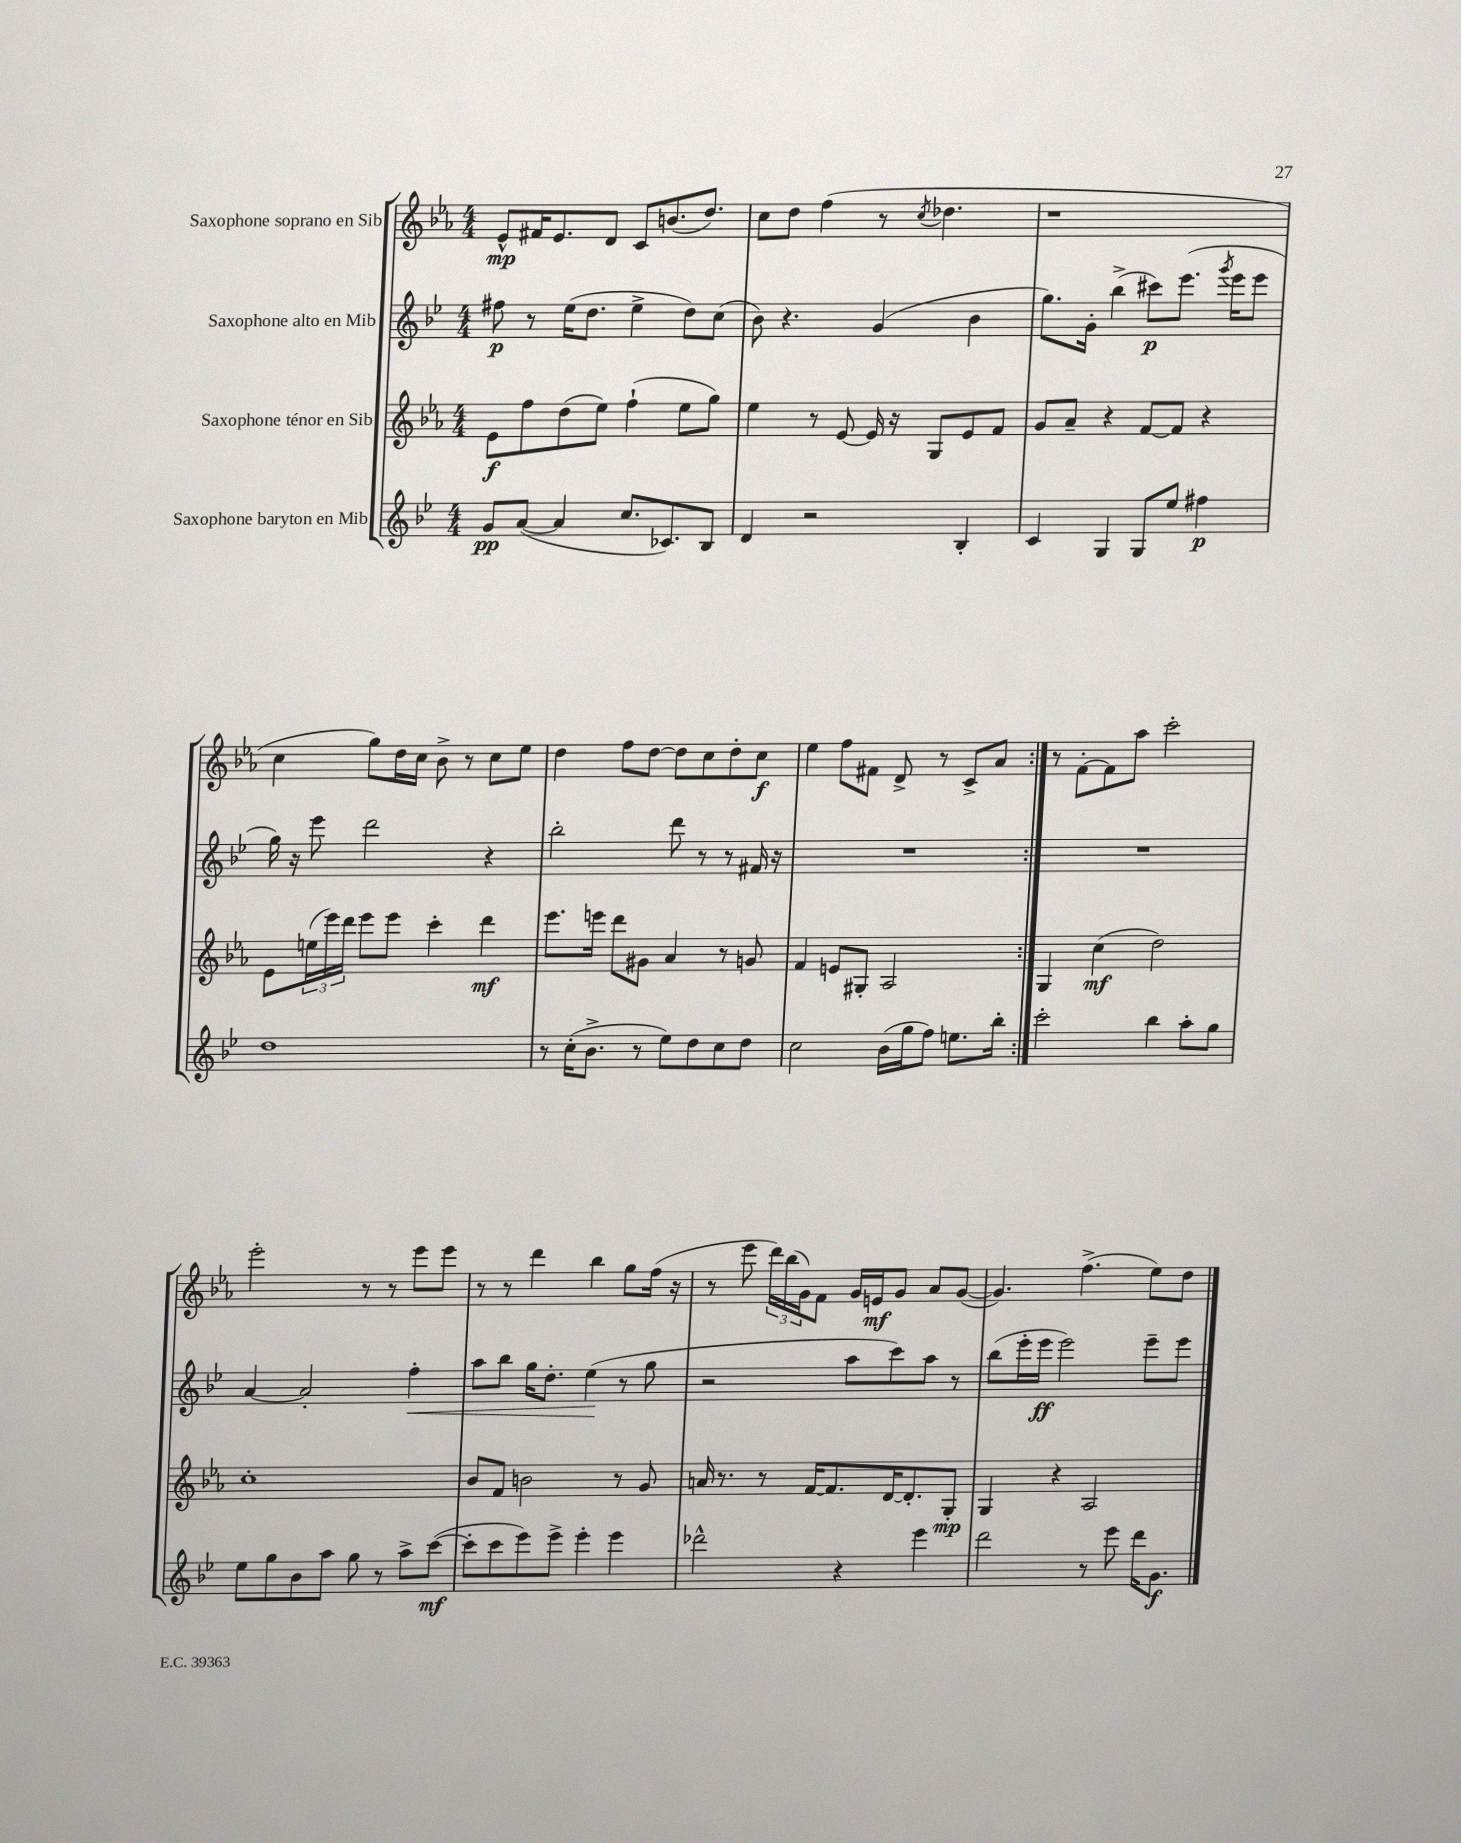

**kern	**kern	**kern	**kern
*staff4	*staff3	*staff2	*staff1
*clefG2	*clefG2	*clefG2	*clefG2
*k[b-e-]	*k[b-e-a-]	*k[b-e-]	*k[b-e-a-]
*M4/4	*M4/4	*M4/4	*M4/4
8g	8e-	8ff#	8e-^^
([8a	8ff	8r	16f#
.	.	.	8.e-
4a]	(8dd	(16ee-	.
.	.	8.dd	.
.	8ee-)	.	8d
8.cc	(4ff`	4ee-^	8c
.	.	.	(8.b
8.c-)	.	.	.
.	8ee-	8dd)	.
.	.	.	8.dd)
8B-	8gg)	(8cc	.
=	=	=	=
4d	4ee-	8b-)	8cc
.	.	4.r	8dd
2r	8r	.	(4ff
.	[8e-	.	.
.	16e-]	(4g	8r
.	16r	.	.
.	.	.	8qcc
.	8G	.	4.dd-
4B-'	8e-	4b-	.
.	8f	.	.
=	=	=	=
4c	8g	8.gg)	1r
.	8a-~	.	.
.	.	16g'	.
4G	4r	(4bb-^	.
8G	[8f	8ccc#)	.
8ee-	8f]	(8.eee-	.
4ff#	4r	.	.
.	.	8qggg	.
.	.	16eee-	.
.	.	8eee-	.
=	=	=	=
1dd	8e-	16gg)	4cc
.	.	16r	.
.	(24ee	8eee-	.
.	24eee-)	.	.
.	24ddd	.	.
.	8eee-	2ddd	8gg)
.	8eee-	.	16dd
.	.	.	16cc
.	4ccc'	.	8b-^
.	.	.	8r
.	4ddd	4r	8cc
.	.	.	8ee-
=	=	=	=
8r	8.eee-	2bb-'	4dd
(16cc'	.	.	.
8.b-^	16eee	.	.
.	8ddd	.	8ff
8r	8g#	.	[8dd
8ee-)	4a-	8ddd	8dd]
8dd	.	8r	8cc
8cc	8r	8r	8dd'
8dd	8g	16f#	8cc
.	.	16r	.
=	=	=	=
2cc	4f	1r	4ee-
.	8e	.	8ff
.	8G#'	.	8f#
(16b-	2A-	.	8d^
16gg	.	.	.
8ff)	.	.	8r
8.ee	.	.	8c^
.	.	.	8a-
16bb-'	.	.	.
=:|!	=:|!	=:|!	=:|!
2ccc'	4G	1r	8r
.	.	.	[8f'
.	(4cc	.	8f]
.	.	.	8aa-
4bb-	2dd)	.	2ccc'
8aa'	.	.	.
8gg	.	.	.
=	=	=	=
8ee-	1cc'	[4a	2eee-'
8gg	.	.	.
8b-	.	2a']	.
8aa	.	.	.
8gg	.	.	8r
8r	.	.	8r
8aa^	.	4ff'	8eee-
([8ccc	.	.	8eee-
=	=	=	=
8ccc']	8b-	8aa	8r
8ccc	8f	8bb-	8r
8eee-)	2b	16gg	4ddd
.	.	8.dd'	.
8eee-^	.	.	.
4eee-'	.	(4ee-	4bb-
4eee-	8r	8r	8gg
.	8g	8gg	(16ff
.	.	.	16r
=	=	=	=
2ddd-^^	16a	2r	8r
.	8.r	.	.
.	.	.	8eee-
.	8r	.	24ddd)
.	.	.	(24bb-
.	.	.	24g)
.	[16f	.	8f
.	8.f]	.	.
4r	.	8aa	16g
.	.	.	16e
.	[16d	8ccc)	8g
.	8.d']	.	.
4eee-	.	8aa	8a-
.	8G'	8r	([8g
=	=	=	=
2ddd	4G	(8bb-	4.g])
.	.	16eee-'	.
.	.	16eee-	.
.	4r	2eee-)	.
.	.	.	(4.ff^
8r	2A-	.	.
8eee-	.	.	.
16ddd	.	8eee-~	8ee-)
8.g	.	.	.
.	.	8eee-	8dd
==	==	==	==
*-	*-	*-	*-
